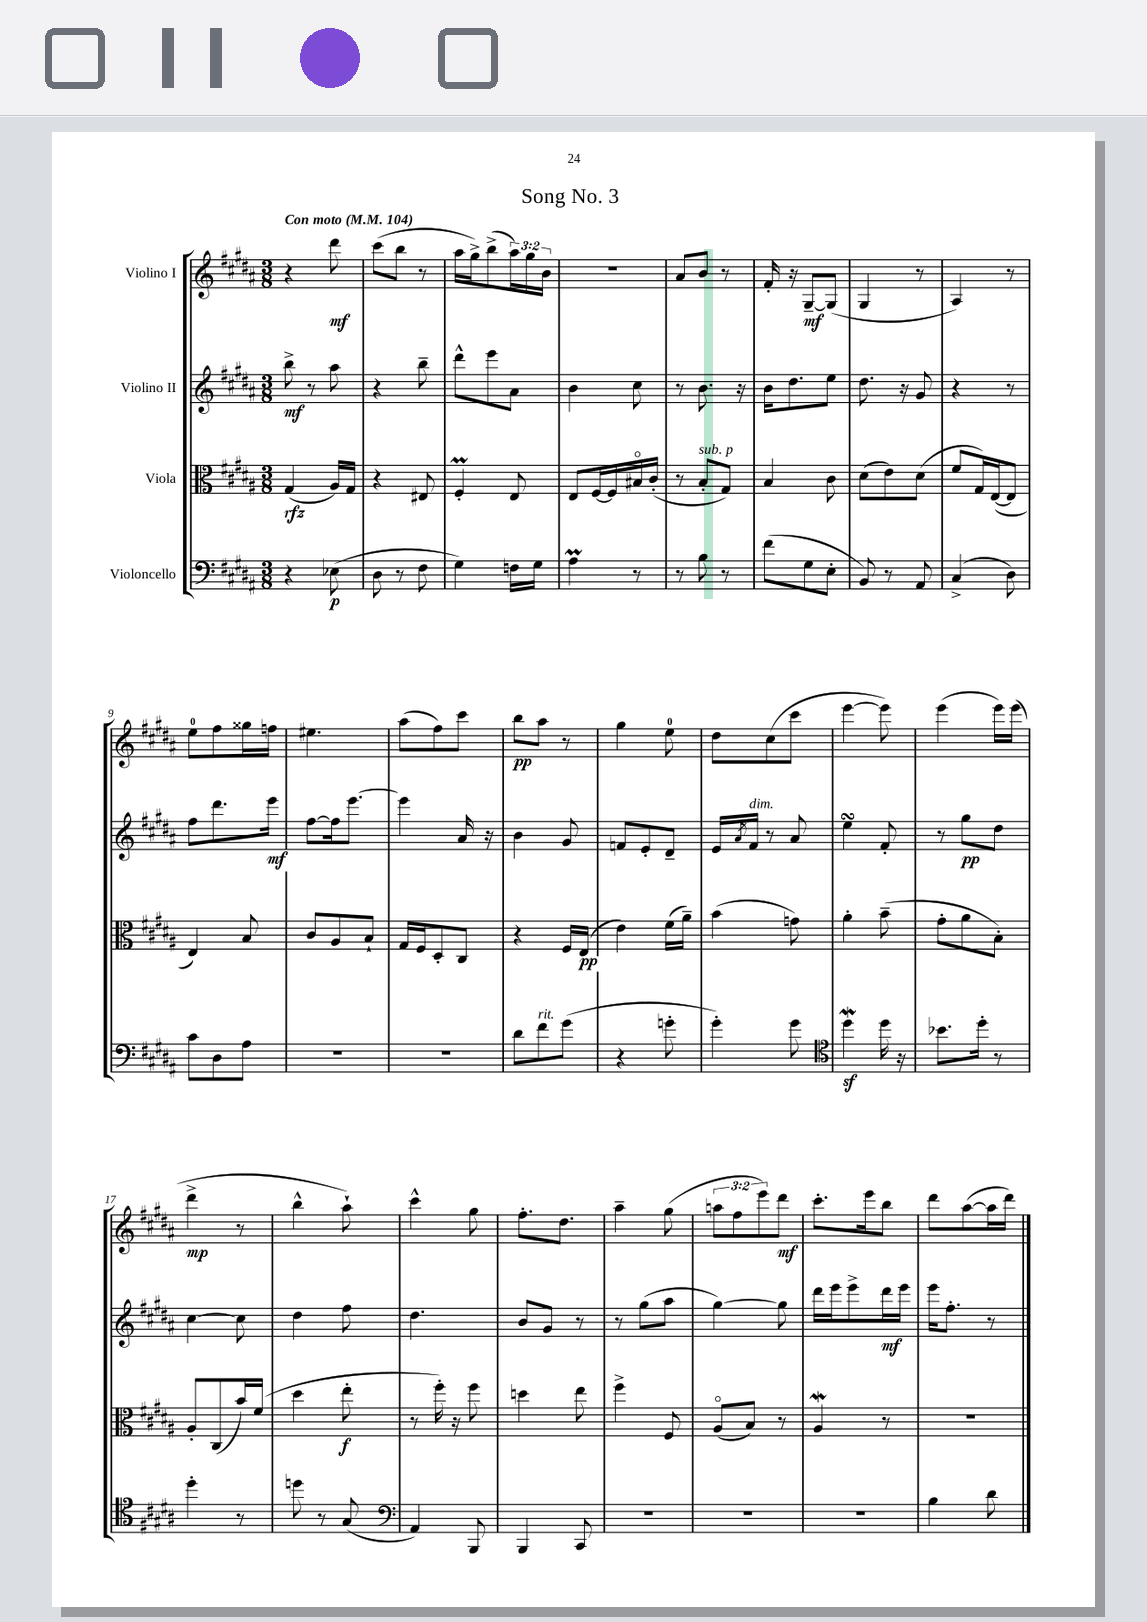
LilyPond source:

\header { title = "Song No. 3" }
<<
\new StaffGroup <<
\new Staff = "s0" \with { instrumentName = "Violino I" } {
    \clef treble \key b \major \numericTimeSignature \time 3/8 \override Staff.TupletNumber.text = #tuplet-number::calc-fraction-text \tempo "Con moto" 4 = 104
    r4 dis'''8\mf |
    cis'''8( b''8 r8 |
    ais''16 gis''16->) b''8->( \tuplet 3/2 { ais''16) gis''16 b'16 } |
    R4. |
    ais'8 b'8 r8 |
    fis'16-. r16 gis8~--\mf gis8( |
    gis4 r8 |
    ais4) r8 |
    e''8-0 fis''8 gisis''16 f''16 |
    eis''4. |
    ais''8( fis''8) cis'''8 |
    b''8\pp ais''8 r8 |
    gis''4 e''8-0 |
    dis''8 cis''8( cis'''8 |
    e'''4~ e'''8) |
    e'''4( e'''16) e'''16( |
    dis'''4->\mp r8 |
    b''4-^ ais''8-!) |
    cis'''4-^ gis''8 |
    fis''8.-. dis''8. |
    ais''4-- gis''8( |
    \tuplet 3/2 { a''8 fis''8 e'''8) } dis'''8\mf |
    cis'''8.-. e'''16 b''8 |
    dis'''8 ais''8~( ais''16 dis'''16) \bar "|." |
}
\new Staff = "s1" \with { instrumentName = "Violino II" } {
    \clef treble \key b \major \numericTimeSignature \time 3/8
    b''8->\mf r8 ais''8 |
    r4 b''8-- |
    dis'''8-^ e'''8 ais'8 |
    b'4 cis''8 |
    r8 b'8. r16 |
    b'16 dis''8. e''8 |
    dis''8. r16 gis'8 |
    r4 r8 |
    fis''8 dis'''8. e'''16\mf |
    fis''8~ fis''16 e'''8.~ |
    e'''4 ais'16 r16 |
    b'4 gis'8 |
    f'8 e'8-. dis'8-- |
    e'16 \acciaccatura { ais'8 } fis'16^\markup { \italic "dim." } r8 ais'8 |
    e''4\turn fis'8-. |
    r8 gis''8\pp dis''8 |
    cis''4~ cis''8 |
    dis''4 fis''8 |
    dis''4. |
    b'8 gis'8 r8 |
    r8 gis''8( ais''8 |
    gis''4~) gis''8 |
    dis'''16 e'''16 e'''8-> dis'''16\mf e'''16 |
    e'''16 fis''8.-. r8 \bar "|." |
}
\new Staff = "s2" \with { instrumentName = "Viola" } {
    \clef alto \key b \major \numericTimeSignature \time 3/8
    gis4\rfz( ais16) gis16 |
    r4 eis8 |
    fis4-.\prall e8 |
    e8 fis16~ fis16 bis16\flageolet cis'16-.( |
    r8 b8-.^\markup { \italic "sub. p" } gis8) |
    b4 cis'8 |
    dis'8( e'8) dis'8( |
    fis'8 gis16) e16~( e8 |
    e4) b8 |
    cis'8 ais8 b8-! |
    gis16 fis16 dis8-. cis8 |
    r4 fis16 e16\pp( |
    e'4) fis'16( ais'16--) |
    b'4( g'8) |
    ais'4-. b'8--( |
    gis'8-. ais'8 b8-.) |
    ais8-. cis8( b'16) fis'16( |
    dis''4 e''8-.\f |
    r8 fis''16-.) r16 fis''8 |
    d''4 e''8 |
    fis''4-> fis8 |
    ais8\flageolet( b8) r8 |
    ais4\mordent r8 |
    R4. \bar "|." |
}
\new Staff = "s3" \with { instrumentName = "Violoncello" } {
    \clef bass \key b \major \numericTimeSignature \time 3/8
    r4 ees8\p( |
    dis8 r8 fis8 |
    gis4) f16 gis16 |
    ais4\prall r8 |
    r8 b8 r8 |
    fis'8( gis8 e8-. |
    b,8) r8 ais,8 |
    cis4->( dis8) |
    cis'8 dis8 ais8 |
    R4. |
    R4. |
    dis'8 fis'8^\markup { \italic "rit." } gis'8( |
    r4 g'8-. |
    gis'4-.) gis'8 |
    \clef tenor dis''4\mordent\sf dis''16 r16 |
    bes'8. dis''16-. r8 |
    dis''4-. r8 |
    d''8 r8 gis8( |
    \clef bass ais,4) b,,8 |
    b,,4 cis,8 |
    R4. |
    R4. |
    R4. |
    b4 dis'8 \bar "|." |
}
>>
>>
